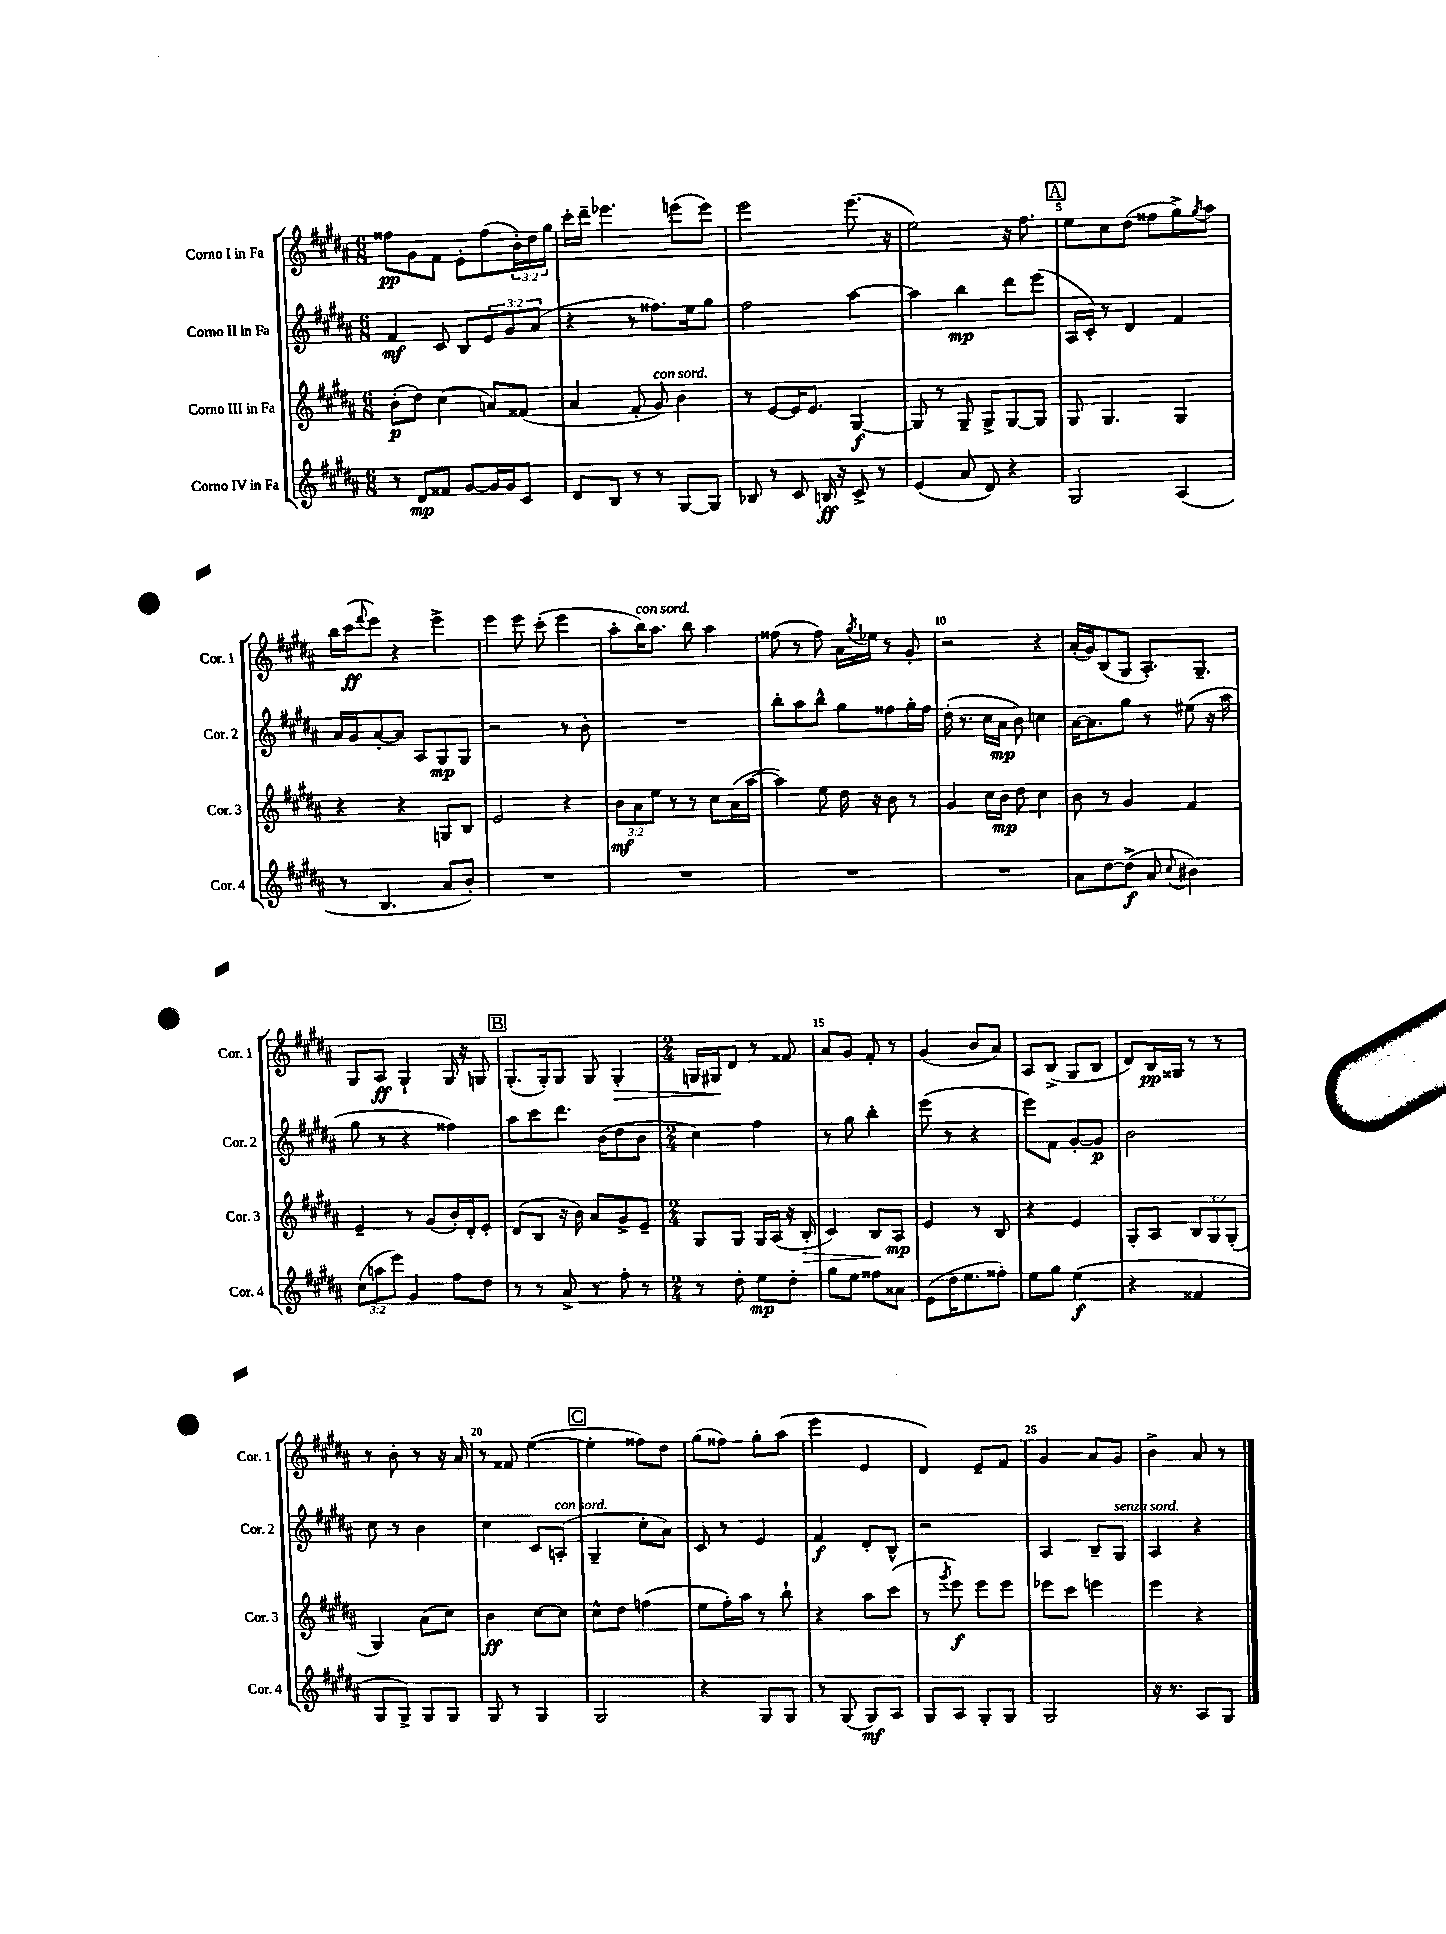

**kern	**dynam	**kern	**dynam	**kern	**dynam	**kern	**dynam
*part4	*part4	*part3	*part3	*part2	*part2	*part1	*part1
*staff4	*staff4	*staff3	*staff3	*staff2	*staff2	*staff1	*staff1
*I"Corno IV in Fa	*	*I"Corno III in Fa	*	*I"Corno II in Fa	*	*I"Corno I in Fa	*
*I'Cor. 4	*	*I'Cor. 3	*	*I'Cor. 2	*	*I'Cor. 1	*
*clefG2	*	*clefG2	*	*clefG2	*	*clefG2	*
*k[f#c#g#d#a#]	*	*k[f#c#g#d#a#]	*	*k[f#c#g#d#a#]	*	*k[f#c#g#d#a#]	*
*M6/8	*	*M6/8	*	*M6/8	*	*M6/8	*
=1	=1	=1	=1	=1	=1	=1	=1
8r	.	(8b'\L	p	4f#/	mf	8ff##X\L	pp
8d#/L	mp	8dd#\J)	.	.	.	8g#\	.
8f##X/J	.	(4cc#\	.	8c#/	.	8f#\J	.
[8g#/L	.	.	.	8B/L	.	8e'\L	.
16g#/L]	.	8an/L)	.	12e/	.	(8ff##\	.
16g#/J	.	.	.	.	.	.	.
.	.	.	.	12g#/	.	.	.
8c#/J	.	(8f##X/J	.	.	.	24b'\L)	.
.	.	.	.	(12a#/J	.	24dd#\	.
.	.	.	.	.	.	24gg#\JJ	.
=2	=2	=2	=2	=2	=2	=2	=2
8d#/L	.	4a#/	.	4r	.	16ccc#'\LL	.
.	.	.	.	.	.	16ddd#~\JJ	.
8B/J	.	.	.	.	.	4.eee-X\	.
8r	.	8f#'/	.	8r	.	.	.
!	!	!LO:TX:a:i:t=con sord.	!	!	!	!	!
8r	.	8g#/)	.	8.ff##X\L)	.	.	.
[8G#/L	.	4b\	.	.	.	(8eeen\L	.
.	.	.	.	16ee\k	.	.	.
8G#/J]	.	.	.	8gg#\J	.	8eee\J)	.
=3	=3	=3	=3	=3	=3	=3	=3
8B-X/	.	8r	.	2ff#\	.	2eee\	.
8r	.	[8e/L	.	.	.	.	.
8c#/	.	16e/K]	.	.	.	.	.
.	.	8.e/J	.	.	.	.	.
16Bn/	ff	.	.	.	.	.	.
16r	.	.	.	.	.	.	.
8c#^/	.	[4G#/	f	[4aa#\	.	(8.eee\	.
8r	.	.	.	.	.	.	.
.	.	.	.	.	.	16r	.
=4	=4	=4	=4	=4	=4	=4	=4
(4e/	.	8G#/]	.	4aa#\]	.	2ee\)	.
.	.	8r	.	.	.	.	.
8a#/	.	8G#~/	.	4bb\	mp	.	.
8d#/)	.	8G#^/L	.	.	.	.	.
4r	.	[8G#/	.	8ddd#\L	.	16r	.
.	.	.	.	.	.	8.ff#\	.
.	.	8G#/J]	.	(8eee\J	.	.	.
!!LO:REH:place=s1:t=A
=5	=5	=5	=5	=5	=5	=5	=5
2G#/	.	8G#/	.	16A#/LL	.	8ee\L	.
.	.	.	.	16c#'/JJ)	.	.	.
.	.	4.G#/	.	8r	.	8cc#\	.
.	.	.	.	4d#/	.	(8dd#\J	.
.	.	.	.	.	.	8ff##X\L	.
(4A#/	.	4G#/	.	4f#/	.	8gg#^\)	.
.	.	.	.	.	.	8qgg#/	.
.	.	.	.	.	.	8aa#\J	.
!!LO:LB:g=z
=6	=6	=6	=6	=6	=6	=6	=6
8r	.	4r	.	16a#/LL	.	16bb\LL	.
.	.	.	.	16g#/J	.	(16ccc#\J	ff
.	.	.	.	.	.	8qqfff#/	.
4.B/	.	.	.	[8a#'/	.	8eee\J)	.
.	.	4r	.	8a#/J]	.	4r	.
.	.	.	.	8A#/L	.	.	.
8a#/L	.	8Gn/L	.	8G#/	mp	4eee^\	.
8b'/J)	.	8B/J	.	8G#/J	.	.	.
=7	=7	=7	=7	=7	=7	=7	=7
2.r	.	2e/	.	2r	.	4eee\	.
.	.	.	.	.	.	8eee\	.
.	.	.	.	.	.	(8ccc#'\	.
.	.	4r	.	8r	.	4eee\	.
.	.	.	.	8b'\	.	.	.
=8	=8	=8	=8	=8	=8	=8	=8
2.r	.	12b\L	mf	2.r	.	8aa#'\L	.
.	.	12a#\	.	.	.	.	.
!	!	!	!	!	!	!LO:TX:a:i:t=con sord.	!
.	.	.	.	.	.	16bb\K)	.
.	.	12ee\J	.	.	.	.	.
.	.	.	.	.	.	8.aa#\J	.
.	.	8r	.	.	.	.	.
.	.	8r	.	.	.	8bb\	.
.	.	8cc#\L	.	.	.	4aa#\	.
.	.	(16a#\L	.	.	.	.	.
.	.	[16aa#\JJ	.	.	.	.	.
=9	=9	=9	=9	=9	=9	=9	=9
2.r	.	4aa#\])	.	8bb'\L	.	(8ff##X\	.
.	.	.	.	8aa#\	.	8r	.
.	.	8ee\	.	8bb^^\J	.	8ff##\)	.
.	.	16dd#\	.	8gg#\L	.	16a#\LL	.
.	.	.	.	.	.	8qgg#/	.
.	.	16r	.	.	.	16ee-X\JJ	.
.	.	8b\	.	8ff##X\	.	8r	.
.	.	8r	.	16gg#'\L	.	8g#'/	.
.	.	.	.	16ff##\JJ	.	.	.
=10	=10	=10	=10	=10	=10	=10	=10
2.r	.	4g#/	.	(16dd#'\	.	2r	.
.	.	.	.	8.r	.	.	.
.	.	16cc#\LL	.	16cc#\LL	.	.	.
.	.	16b\JJ	mp	16a#\JJ	mp	.	.
.	.	8dd#\	.	8b\)	.	.	.
.	.	4cc#\	.	4ccn\	.	4r	.
=11	=11	=11	=11	=11	=11	=11	=11
8a#\L	.	8b\	.	[16a#\KL	.	(16a#'/LL	.
.	.	.	.	8.a#\]	.	16g#/J)	.
[8dd#\	.	8r	.	.	.	(8B/	.
(8dd#^\J]	f	4g#/	.	8gg#\J	.	8G#/J	.
8a#/	.	.	.	8r	.	8.A#'/L)	.
8qqcc#/	.	.	.	.	.	.	.
4b#X\)	.	4f#/	.	(8ee#X\	.	.	.
.	.	.	.	.	.	8.G#~/J	.
.	.	.	.	16r	.	.	.
.	.	.	.	16aa#\	.	.	.
!!LO:LB:g=z
=12	=12	=12	=12	=12	=12	=12	=12
(12cc#\L	.	4e~/	.	8gg#\	.	8G#/L	.
12aan\	.	.	.	.	.	.	.
.	.	.	.	8r	.	8A#/J	ff
12eee\J)	.	.	.	.	.	.	.
4g#/	.	8r	.	4r	.	4G#`/	.
.	.	(8g#/L	.	.	.	.	.
8ff#\L	.	16b'/L)	.	4ff##X\)	.	16G#/	.
.	.	16d#'/J	.	.	.	16r	.
8dd#\J	.	8e'/J	.	.	.	8Gn/	.
!!LO:REH:place=s1:t=B
=13	=13	=13	=13	=13	=13	=13	=13
8r	.	(8d#/L	.	8aa#\L	.	(8.G#'/L	.
8r	.	8B/J	.	8ccc#\	.	.	.
.	.	.	.	.	.	16G#'/k)	.
8a#^/	.	16r	.	8.ddd#\J	.	8G#/J	.
.	.	16b\)	.	.	.	.	.
8r	.	8a#/L	.	.	.	8G#/	.
.	.	.	.	(16b\KL	.	.	.
!	!	!	!	!	!	!	!LO:HP:b
8ff#'\	.	8g#^/	.	8dd#\	.	4G#'/	>
8r	.	8e~/J	.	8b\J	.	.	.
=14	=14	=14	=14	=14	=14	=14	=14
*M2/4	*	*M2/4	*	*M2/4	*	*M2/4	*
8r	.	8G#/L	.	4cc#\)	.	16Gn/LL	.
.	.	.	.	.	.	16G#X/J	.
8dd#'\	.	8G#/J	.	.	.	8d#/J	]
8ee\L	mp	16G#/LL	.	4ff#\	.	8r	.
.	.	(16A#/JJ	.	.	.	.	.
8dd#'\J	.	16r	.	.	.	8f##X/	.
!	!	!	!LO:HP:b	!	!	!	!
.	.	16B'/	>	.	.	.	.
=15	=15	=15	=15	=15	=15	=15	=15
8gg#\L	.	4c#/)	.	8r	.	8a#/L	.
8ee\J	.	.	.	8gg#\	.	8g#/J	.
8ff##X\L	.	8B/L	.	4bb'\	.	8f#'/	.
8a##X\J	.	8A#/J	] mp	.	.	8r	.
=16	=16	=16	=16	=16	=16	=16	=16
(8e\L	.	4e/	.	(8eee\	.	(4g#/	.
16dd#\K	.	.	.	8r	.	.	.
8.ee\	.	.	.	.	.	.	.
.	.	8r	.	4r	.	8b/L	.
8ff##X'\J)	.	8B/	.	.	.	8a#/J)	.
=17	=17	=17	=17	=17	=17	=17	=17
8ee\L	.	4r	.	8eee\L)	.	8A#/L	.
8gg#\J	.	.	.	8f#\J	.	(8B^/J	.
(4ee\	f	4e/	.	[8g#'/L	.	8G#/L	.
.	.	.	.	8g#/J]	p	8B/J	.
=18	=18	=18	=18	=18	=18	=18	=18
4r	.	8G#'/L	.	2b\	.	8d#/L)	.
.	.	8A#/J	.	.	.	16B/L	pp
.	.	.	.	.	.	16G##X/JJ	.
4f##X/	.	12B/L	.	.	.	8r	.
.	.	12G#/	.	.	.	.	.
.	.	.	.	.	.	8r	.
.	.	(12G#'/J	.	.	.	.	.
!!LO:LB:g=z
=19	=19	=19	=19	=19	=19	=19	=19
8G#/L	.	4G#/)	.	8cc#\	.	8r	.
8G#^/J)	.	.	.	8r	.	8b'\	.
8G#/L	.	(8a#\L	.	4b\	.	8r	.
8G#/J	.	8cc#\J)	.	.	.	16r	.
.	.	.	.	.	.	16a#/	.
=20	=20	=20	=20	=20	=20	=20	=20
8G#/	.	4b\	ff	4cc#\	.	8r	.
8r	.	.	.	.	.	8f##X/	.
4G#/	.	[8cc#\L	.	8c#/L	.	([4ee\	.
!	!	!	!	!LO:TX:a:i:t=con sord.	!	!	!
.	.	8cc#\J]	.	(8An'/J	.	.	.
!!LO:REH:place=s1:t=C
=21	=21	=21	=21	=21	=21	=21	=21
2G#/	.	8cc#^^\L	.	4G#~/	.	4ee'\]	.
.	.	8dd#\J	.	.	.	.	.
.	.	(4ffn\	.	8cc#'\L	.	8ff##X\L)	.
.	.	.	.	8a#\J)	.	8dd#\J	.
=22	=22	=22	=22	=22	=22	=22	=22
4r	.	8ee\L	.	8c#/	.	(8gg#\L	.
.	.	16ff#'\L)	.	8r	.	8ff##X\J)	.
.	.	16aa#\JJ	.	.	.	.	.
8G#/L	.	8r	.	4e/	.	8gg#'\L	.
8G#/J	.	8bb`\	.	.	.	(8aa#\J	.
=23	=23	=23	=23	=23	=23	=23	=23
8r	.	4r	.	4f#/	f	4eee\	.
(8G#/	.	.	.	.	.	.	.
8G#/L)	mf	8aa#\L	.	8d#'/L	.	4e/	.
8A#/J	.	(8ccc#\J	.	8B^^/J	.	.	.
=24	=24	=24	=24	=24	=24	=24	=24
8G#/L	.	8r	.	2r	.	4d#/)	.
.	.	8qggg#/	.	.	.	.	.
8A#/J	.	8eee\)	f	.	.	.	.
8G#'/L	.	8eee\L	.	.	.	8e~/L	.
8G#/J	.	8eee\J	.	.	.	8f#/J	.
=25	=25	=25	=25	=25	=25	=25	=25
2G#/	.	8eee-X\L	.	4A#/	.	4g#/	.
.	.	8ccc#\J	.	.	.	.	.
.	.	4eeen\	.	8B~/L	.	8a#/L	.
!	!	!	!	!LO:TX:a:i:t=senza sord.	!	!	!
.	.	.	.	8G#/J	.	8g#/J	.
=26	=26	=26	=26	=26	=26	=26	=26
16r	.	4eee\	.	4A#/	.	4b^\	.
8.r	.	.	.	.	.	.	.
8A#/L	.	4r	.	4r	.	8a#/	.
8G#/J	.	.	.	.	.	8r	.
==	==	==	==	==	==	==	==
*-	*-	*-	*-	*-	*-	*-	*-
